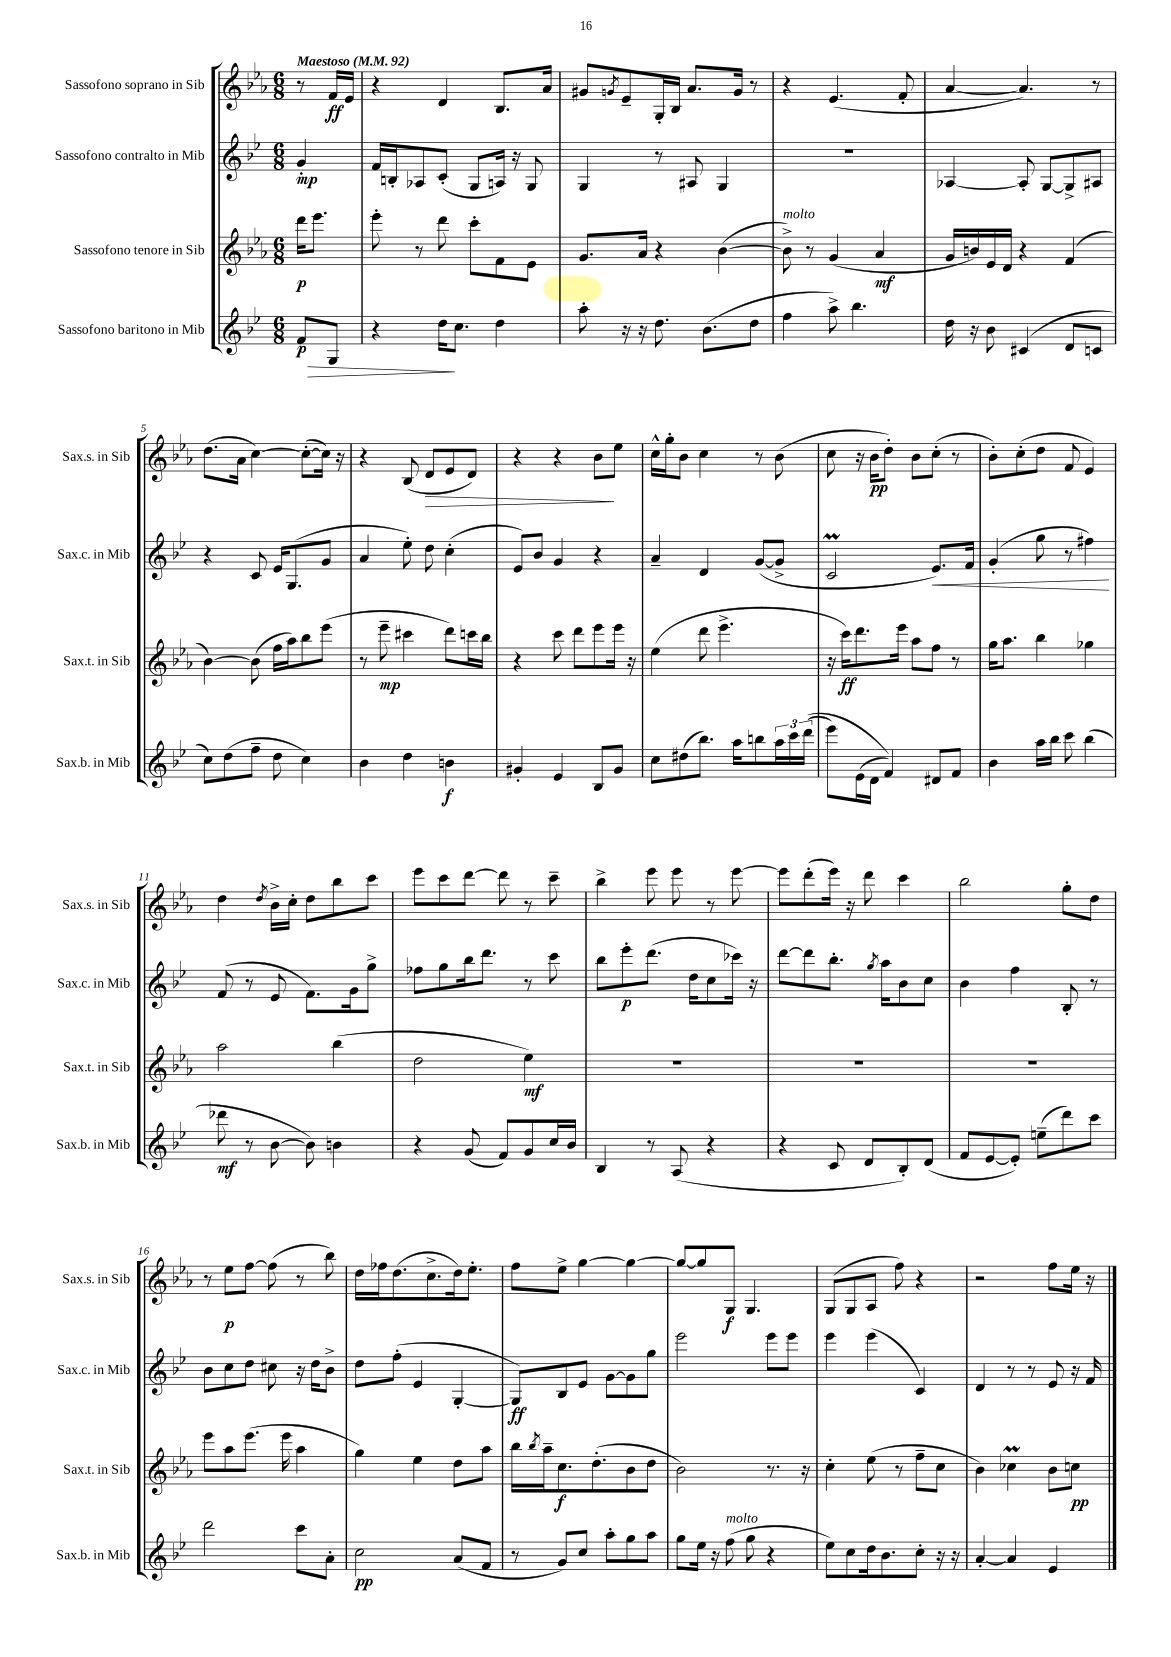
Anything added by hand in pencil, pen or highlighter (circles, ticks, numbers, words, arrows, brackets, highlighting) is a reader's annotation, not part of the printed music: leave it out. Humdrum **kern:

**kern	**dynam	**kern	**dynam	**kern	**dynam	**kern	**dynam
*part4	*part4	*part3	*part3	*part2	*part2	*part1	*part1
*staff4	*staff4	*staff3	*staff3	*staff2	*staff2	*staff1	*staff1
*I"Sassofono baritono in Mib	*	*I"Sassofono tenore in Sib	*	*I"Sassofono contralto in Mib	*	*I"Sassofono soprano in Sib	*
*I'Sax.b. in Mib	*	*I'Sax.t. in Sib	*	*I'Sax.c. in Mib	*	*I'Sax.s. in Sib	*
*clefG2	*	*clefG2	*	*clefG2	*	*clefG2	*
*k[b-e-]	*	*k[b-e-a-]	*	*k[b-e-]	*	*k[b-e-a-]	*
*M6/8	*	*M6/8	*	*M6/8	*	*M6/8	*
*MM92	*	*MM92	*	*MM92	*	*MM92	*
=	=	=	=	=	=	=	=
!	!	!	!	!	!	!LO:TX:a:B:t=Maestoso	!
!	!LO:HP:b	!	!	!	!	!	!
8f/L	> p	16ddd\KL	p	4g'/	mp	8r	.
.	.	8.eee-\J	.	.	.	.	.
8G/J	.	.	.	.	.	16f/LL	ff
.	.	.	.	.	.	16e-/JJ	.
=1	=1	=1	=1	=1	=1	=1	=1
4r	.	8eee-'\	.	16f/LL	.	4r	.
.	.	.	.	16Bn'/J	.	.	.
.	.	8r	.	8A-X/	.	.	.
16dd\KL	.	8ddd\	.	(8c'/J	.	4d/	.
8.cc\J	]	.	.	.	.	.	.
.	.	8ccc'\L	.	8G/L	.	.	.
4dd\	.	8f\	.	16An/Jk)	.	8.B-/L	.
.	.	.	.	16r	.	.	.
.	.	8e-\J	.	8G/	.	.	.
.	.	.	.	.	.	16a-/Jk	.
=2	=2	=2	=2	=2	=2	=2	=2
8aa'\	.	8.g/L	.	4G/	.	8g#X/L	.
.	.	.	.	.	.	8qgn/	.
16r	.	.	.	.	.	8e-~/	.
16r	.	16a-/Jk	.	.	.	.	.
8.dd\	.	4r	.	8r	.	16G'/L	.
.	.	.	.	.	.	16B-/JJ	.
.	.	.	.	8A#X/	.	8.a-/L	.
(8.b-\L	.	.	.	.	.	.	.
.	.	([4b-\	.	4G/	.	.	.
.	.	.	.	.	.	16g/Jk	.
8dd\J	.	.	.	.	.	8r	.
=3	=3	=3	=3	=3	=3	=3	=3
!	!	!LO:TX:a:i:t=molto	!	!	!	!	!
4ff\	.	8b-^\])	.	2.r	.	4r	.
.	.	8r	.	.	.	.	.
8aa^\)	.	(4g/	.	.	.	(4.e-/	.
4.bb-\	.	.	.	.	.	.	.
.	.	4a-/	mf	.	.	.	.
.	.	.	.	.	.	8f'/	.
=4	=4	=4	=4	=4	=4	=4	=4
16dd\	.	16g/LL	.	[4A-X/	.	[4a-/	.
16r	.	16bn/)	.	.	.	.	.
8b-\	.	16e-/	.	.	.	.	.
.	.	16d/JJ	.	.	.	.	.
(4c#X/	.	4r	.	8A-'/]	.	4.a-/])	.
.	.	.	.	[8G/L	.	.	.
8d/L	.	(4f/	.	8G^/]	.	.	.
8cn/J	.	.	.	8A#X/J	.	8r	.
!!LO:LB:g=z
=5	=5	=5	=5	=5	=5	=5	=5
8cc\L)	.	[4b-\)	.	4r	.	(8.dd\L	.
(8dd\	.	.	.	.	.	.	.
.	.	.	.	.	.	16a-\Jk	.
8ff~\J	.	(8b-\]	.	8c/	.	[4cc\)	.
8dd\	.	16ff\LL	.	16e-/KL	.	.	.
.	.	16aa-\J)	.	(8.G/	.	.	.
4cc\)	.	8bb-\	.	.	.	(8cc'\L_	.
.	.	(8eee-\J	.	8g/J	.	16cc\Jk])	.
.	.	.	.	.	.	16r	.
=6	=6	=6	=6	=6	=6	=6	=6
4b-\	.	8r	.	4a/	.	4r	.
.	.	8eee-~\	mp	.	.	.	.
4dd\	.	4ccc#X\	.	8ee-'\)	.	(8B-/	.
!	!	!	!	!	!	!	!LO:HP:b
.	.	.	.	8dd\	.	8d/L	>
4bn\	f	8ddd\L)	.	(4cc'\	.	8e-/	.
.	.	16cccn\L	.	.	.	8d/J)	.
.	.	16bb-\JJ	.	.	.	.	.
=7	=7	=7	=7	=7	=7	=7	=7
4g#X'/	.	4r	.	8e-/L)	.	4r	.
.	.	.	.	8b-/J	.	.	.
4e-/	.	8ccc\	.	4g/	.	4r	.
.	.	8ddd\L	.	.	.	.	.
8B-/L	.	8eee-\	.	4r	.	8b-\L	.
8g#/J	.	16eee-\Jk	.	.	.	8ee-\J	]
.	.	16r	.	.	.	.	.
=8	=8	=8	=8	=8	=8	=8	=8
8cc\L	.	(4ee-\	.	4a~/	.	16cc^^\LL	.
.	.	.	.	.	.	16gg'\J	.
(8dd#X\	.	.	.	.	.	8b-\J	.
8.bb-\J)	.	8ddd\	.	4d/	.	4cc\	.
.	.	4.eee-^\	.	.	.	.	.
16aa\KL	.	.	.	.	.	.	.
8bbn\	.	.	.	([8g/L	.	8r	.
24aa\L	.	.	.	8g^/J]	.	(8b-\	.
24ccc\	.	.	.	.	.	.	.
((24ddd\JJ	.	.	.	.	.	.	.
=9	=9	=9	=9	=9	=9	=9	=9
8eee-\L)	.	16r	.	2cM/	.	8cc\	.
.	.	16ccc\KL)	ff	.	.	.	.
(16e-\L	.	8.ddd\	.	.	.	16r	.
16d\JJ	.	.	.	.	.	16b-\KL	pp
4f/))	.	.	.	.	.	8dd'\J)	.
.	.	16eee-\Jk	.	.	.	.	.
.	.	8aa-\L	.	.	.	8b-\L	.
!	!	!	!	!	!LO:HP:b	!	!
8d#X/L	.	8ff\J	.	8.e-/L)	<	(8cc'\J	.
8f/J	.	8r	.	.	.	8r	.
.	.	.	.	16f/Jk	.	.	.
=10	=10	=10	=10	=10	=10	=10	=10
4b-\	.	16gg\KL	.	(4g'/	.	8b-'\L)	.
.	.	8.aa-\J	.	.	.	.	.
.	.	.	.	.	.	(8cc'\	.
16aa\LL	.	4bb-\	.	8gg\	.	8dd\J	.
16bb-\JJ	.	.	.	.	.	.	.
8ccc\	.	.	.	8r	.	8f/	.
(4bb-\	.	4gg-X\	.	4ff#X\)	.	4e-/)	.
.	.	.	.	.	[	.	.
!!LO:LB:g=z
=11	=11	=11	=11	=11	=11	=11	=11
8ddd-X\	mf	2aa-\	.	(8f/	.	4dd\	.
8r	.	.	.	8r	.	.	.
.	.	.	.	.	.	8qdd/	.
[8b-\	.	.	.	8e-/	.	16b-^\LL	.
.	.	.	.	.	.	16cc'\JJ	.
8b-\])	.	.	.	8.f\L)	.	8dd\L	.
4bn\	.	(4bb-\	.	.	.	8bb-\	.
.	.	.	.	16g\k	.	.	.
.	.	.	.	8gg^\J	.	8ccc\J	.
=12	=12	=12	=12	=12	=12	=12	=12
4r	.	2dd\	.	8ff-X\L	.	8eee-\L	.
.	.	.	.	8gg\	.	8ccc\	.
(8g/	.	.	.	16bb-\k	.	[8ddd\J	.
.	.	.	.	8.ddd\J	.	.	.
8f/L)	.	.	.	.	.	8ddd\]	.
8g/	.	4ee-\)	mf	8r	.	8r	.
16cc/L	.	.	.	8ccc\	.	8ccc~\	.
16b-/JJ	.	.	.	.	.	.	.
=13	=13	=13	=13	=13	=13	=13	=13
4B-/	.	2.r	.	8bb-\L	.	4bb-^\	.
.	.	.	.	8eee-'\	p	.	.
8r	.	.	.	(8.ddd\J	.	8eee-\	.
(8A/	.	.	.	.	.	8eee-\	.
.	.	.	.	16dd\KL	.	.	.
4r	.	.	.	8cc\	.	8r	.
.	.	.	.	16ccc-X\Jk)	.	[8eee-\	.
.	.	.	.	16r	.	.	.
=14	=14	=14	=14	=14	=14	=14	=14
4r	.	2.r	.	[8ddd\L	.	8eee-\L]	.
.	.	.	.	8ddd\]	.	(8ddd'\	.
8c/	.	.	.	8.bb-'\J	.	16eee-\Jk)	.
.	.	.	.	.	.	16r	.
8d/L	.	.	.	.	.	8ddd\	.
.	.	.	.	8qgg/	.	.	.
.	.	.	.	16aa\KL	.	.	.
8B-'/)	.	.	.	8b-\	.	4ccc\	.
(8d/J	.	.	.	8cc\J	.	.	.
=15	=15	=15	=15	=15	=15	=15	=15
8f/L	.	2.r	.	4b-\	.	2bb-\	.
[8e-/	.	.	.	.	.	.	.
8e-'/J])	.	.	.	4ff\	.	.	.
(8een~\L	.	.	.	.	.	.	.
8ddd\)	.	.	.	8B-'/	.	8gg'\L	.
8ccc\J	.	.	.	8r	.	8dd\J	.
!!LO:LB:g=z
=16	=16	=16	=16	=16	=16	=16	=16
2ddd\	.	8eee-\L	.	8b-\L	.	8r	.
.	.	8aa-\	.	8cc\	.	8ee-\L	p
.	.	(8.eee-\J	.	8dd\J	.	[8ff\J	.
.	.	.	.	8cc#X\	.	(8ff\]	.
.	.	16eee-\	.	.	.	.	.
8ccc\L	.	4aa-\	.	16r	.	8r	.
.	.	.	.	16dd\KL	.	.	.
8a'\J	.	.	.	8b-^\J	.	8bb-\)	.
=17	=17	=17	=17	=17	=17	=17	=17
2cc\	pp	4gg\)	.	8dd\L	.	16dd\LL	.
.	.	.	.	.	.	16ff-X\J	.
.	.	.	.	(8ff'\J	.	(8.dd\	.
.	.	4ee-\	.	4e-/	.	.	.
.	.	.	.	.	.	8.cc^\	.
(8a/L	.	8dd\L	.	[4G'/	.	16dd\k)	.
.	.	.	.	.	.	8.ee-'\J	.
8f/J	.	8aa-\J	.	.	.	.	.
=18	=18	=18	=18	=18	=18	=18	=18
8r	.	16bb-\LL	.	8G/L])	ff	8ff\L	.
.	.	8qbb-/	.	.	.	.	.
.	.	16aa-~\J	.	.	.	.	.
8g/L)	.	8.cc\	f	8B-/	.	8ee-^\J	.
8cc/J	.	.	.	8e-/J	.	[4gg\	.
.	.	(8.dd'\	.	.	.	.	.
8aa'\L	.	.	.	[8g\L	.	.	.
8gg\	.	8b-\	.	8g\]	.	4gg\_	.
8aa\J	.	8dd\J	.	8gg\J	.	.	.
=19	=19	=19	=19	=19	=19	=19	=19
8gg\L	.	2b-\)	.	2eee-\	.	8gg/L_	.
16ee-\Jk	.	.	.	.	.	8gg/]	.
16r	.	.	.	.	.	.	.
!LO:TX:a:i:t=molto	!	!	!	!	!	!	!
(8ff\	.	.	.	.	.	8G/J	f
8gg\	.	.	.	.	.	4.G/	.
4r	.	8.r	.	8eee-\L	.	.	.
.	.	.	.	8eee-\J	.	.	.
.	.	16r	.	.	.	.	.
=20	=20	=20	=20	=20	=20	=20	=20
8ee-\L)	.	4cc'\	.	4eee-\	.	(8G/L	.
8cc\	.	.	.	.	.	8G/	.
16dd\k	.	(8ee-\	.	(4eee-\	.	8A-/J	.
8.b-\	.	.	.	.	.	.	.
.	.	8r	.	.	.	8ff\)	.
8cc'\J	.	8ff~\L	.	4c/)	.	4r	.
16r	.	8cc\J	.	.	.	.	.
16r	.	.	.	.	.	.	.
=21	=21	=21	=21	=21	=21	=21	=21
[4a'/	.	4b-\)	.	4d/	.	2r	.
4a/]	.	4cc-XM\	.	8r	.	.	.
.	.	.	.	8r	.	.	.
4e-/	.	8b-\L	.	8e-/	.	8ff\L	.
.	.	8ccn\J	pp	16r	.	16ee-\Jk	.
.	.	.	.	16f/	.	16r	.
==	==	==	==	==	==	==	==
*-	*-	*-	*-	*-	*-	*-	*-
